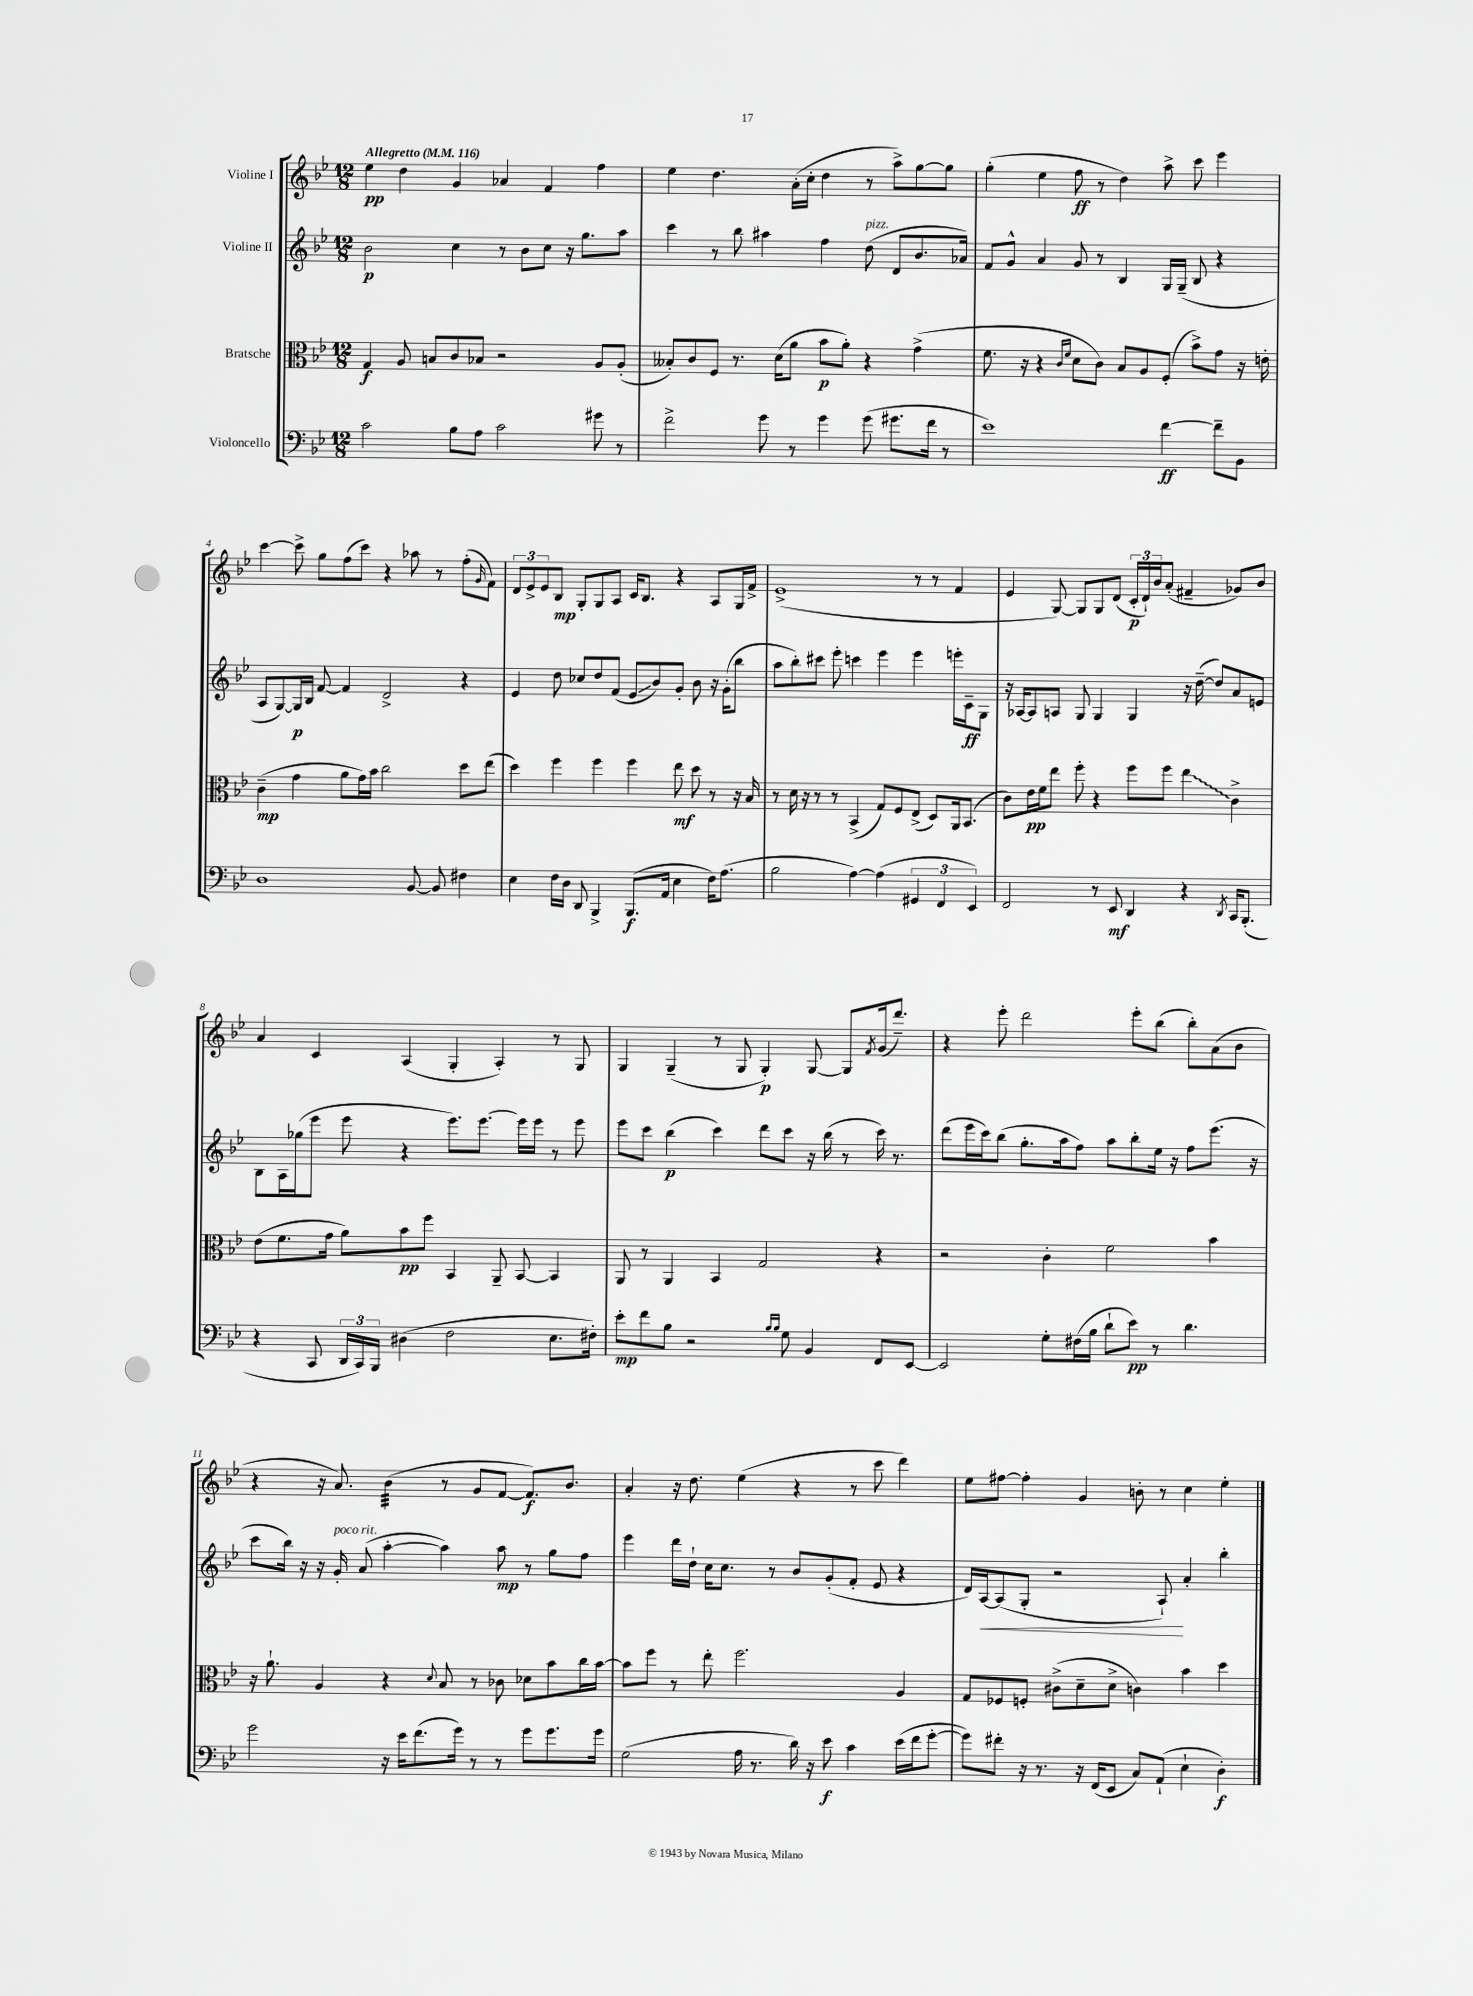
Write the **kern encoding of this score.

**kern	**kern	**kern	**kern
*staff4	*staff3	*staff2	*staff1
*clefF4	*clefC3	*clefG2	*clefG2
*k[b-e-]	*k[b-e-]	*k[b-e-]	*k[b-e-]
*M12/8	*M12/8	*M12/8	*M12/8
*MM116	*MM116	*MM116	*MM116
2c	4G	2b-	4ee-
.	8A	.	4dd
.	8B	.	.
8B-	8c	4cc	4g
8A	8B-	.	.
2c	2r	8r	4a-
.	.	8b-	.
.	.	8cc	4f
.	.	16r	.
.	.	8.gg	.
8g#	8A	.	4ff
8r	(8A'	8aa	.
=	=	=	=
2f^	8B--')	4ccc	4ee-
.	8c	.	.
.	8F	8r	4.dd
.	8.r	8bb-	.
8g	.	4aa#	.
.	(16d	.	.
8r	8a	.	(16a'
.	.	.	16cc'
4g	8b-	4ff	4dd
.	8a')	.	.
(8g	4r	(8dd	8r
8.g#	.	8d	8aa^)
.	(4g^	8.b-	[8gg
16f	.	.	.
8r	.	.	8gg]
.	.	16a-)	.
=	=	=	=
1e-)	8.f	8f	(4gg'
.	.	8g^^	.
.	16r	.	.
.	4r	4a	4ee-
.	16qqc	.	.
.	16qqf	.	.
.	8d	8g	8ff
.	8c)	8r	8r
.	8B-	4B-	4dd)
.	8A	.	.
[4f	(8F'	16G	8aa^
.	.	(16G~	.
.	8b-^)	8B-	8ccc
8f~]	8g	4r	4eee-
8BB-	16r	.	.
.	16e'	.	.
=	=	=	=
1D	(4c~	8A	[4ccc
.	.	[8G)	.
.	4g	16G]	8ccc^]
.	.	16B-	.
.	.	[8f	8gg
.	8a	4f]	(8ff
.	16g)	.	8ccc)
.	16b-	.	.
.	2cc	2d^	4r
[8BB-	.	.	8aa-
8BB-]	.	.	8r
4F#	8dd	4r	(8ff'
.	.	.	16qqg
.	(8ee-	.	8f)
=	=	=	=
4E-	4dd)	4e-	12d
.	.	.	12e-^
.	.	.	12e-
16F	4ff	8dd	8B-
16D	.	.	.
8DD	.	8cc-	8G'
4BBB-^	4ff	8dd	8G
.	.	(8f	8A
(8.BBB-	4ff	8e-	16c
.	.	.	8.B-
.	.	8b-)	.
16AA	.	.	.
4E-	8ee-	8g'	4r
.	8dd	8b-	.
16F)	8r	16r	8A
(8.A	.	(16g'	.
.	16r	8bb-	16G
.	16B-	.	16f^
=	=	=	=
2B-	8r	8aa	(1e-^
.	16d	8bb-')	.
.	16r	.	.
.	8r	8ccc#	.
.	8r	8eee-'	.
[4A)	(4BB-^	4ccc	.
(4A]	8G)	4eee-	.
.	8F	.	.
6GG#	(8E-^	4eee-	8r
.	8D)	.	8r
6FF	.	.	.
.	16AA	16eee'	4f
.	(8.BB-	16c~	.
6EE-)	.	.	.
.	.	8G	.
=	=	=	=
2FF	8c)	16r	4e-
.	.	[16A-	.
.	16e-	8A-]	.
.	16f	.	.
.	8ee-	8A	[8G)
.	8ff'	8G	8G]
8r	4r	4G	8G
8EE-	.	.	(8d
4DD	8ff	4G	24c'
.	.	.	24d`)
.	.	.	24b-
.	8ff	.	(8a'
4r	4ee-	16r	4f#~
.	.	([16dd~	.
.	.	8dd])	.
8qDD	.	.	.
16CC	4c^	8a	8g-)
(8.BBB-'	.	.	.
.	.	8e	8b-
=	=	=	=
4r	(8e-	8B-	4a
.	8.f	16A	.
.	.	(16gg-	.
8CC	.	8eee-	4c
.	16g	.	.
24DD	8a)	8eee-	.
24CC)	.	.	.
24BBB-	.	.	.
(4D#	8b-	4r	(4A
.	8ff	.	.
2F	4BB-	8.eee-)	4G'
.	.	[8.eee-	.
.	8AA~	.	4A')
.	[8BB-	16eee-]	.
.	.	16eee-	.
8.E-	4BB-]	8r	8r
.	.	8eee-	8G
16F#')	.	.	.
=	=	=	=
8e-'	8AA	8eee-	4G
8f	8r	8ccc	.
8B-	4AA	(4bb-	(4G~
2r	.	.	.
.	4BB-	4ccc)	8r
.	.	.	8G
.	2G	8ddd	4G')
16qqB-	.	.	.
16qqB-	.	.	.
8G	.	8ccc	.
4BB-	.	16r	[8G
.	.	(16bb-	.
.	.	8r	8G]
.	.	.	8qf
8FF	4r	16ccc)	(16g
.	.	8.r	8.ddd~)
[8EE-	.	.	.
=	=	=	=
2EE-]	2r	(8ddd	4r
.	.	16eee-	.
.	.	16ccc)	.
.	.	(8bb-	8eee-'
.	.	8.gg'	2ddd
8G'	4c'	.	.
.	.	16aa	.
(16F#	.	8ff)	.
16B-	.	.	.
8d`	2f	8aa	.
8e-)	.	8bb-'	8eee-'
8r	.	16ee-	(8bb-
.	.	16r	.
4.d	.	8ff	8bb-')
.	4b-	(8.eee-	(8a
.	.	.	8b-
.	.	16r	.
=	=	=	=
2g	16r	8ccc	4r
.	8.a`	.	.
.	.	16bb-)	.
.	.	16r	.
.	4A	16r	16r
.	.	16g'	8.a)
.	.	(8a	.
16r	4r	[4aa'	(4b-
16e-	.	.	.
(8.f	.	.	.
.	8qqd	.	.
.	8B-	4aa])	8r
16g)	.	.	.
8r	8r	.	8g
8r	8c-	8aa	[8f
8g	8d-	8r	8.f])
8.g	8b-	8gg	.
.	.	.	8.b-
.	16cc	8ff	.
16g	[16b-	.	.
=	=	=	=
(2G	8b-]	4eee-	4a'
.	8ff	.	.
.	8r	16ddd	16r
.	.	16dd`	8.dd
.	8ee-'	16cc	.
.	.	8.cc	.
16A	2.ff	.	(4ee-
8.r	.	.	.
.	.	8r	.
16d)	.	8b-	4r
16r	.	.	.
8e-	.	(8g'	.
4c	.	8f'	8r
.	.	8e-	8ccc
(16e-	4A	4r	4ddd)
16f	.	.	.
[8g'	.	.	.
=	=	=	=
8g])	8G	16d)	8ee-
.	.	[16A	.
8f#'	8F-	(8A]	[8ff#
16r	8F'	8G'	4ff#']
8.r	.	.	.
.	(8c#^	2r	.
16r	8d~	.	4g
(16FF	.	.	.
8EE-	8d^	.	.
8C)	4c)	.	8b'
(8AA`	.	8A`)	8r
4E-`	4b-	4a'	4cc
4D')	4dd	4bb-'	4ee-'
==	==	==	==
*-	*-	*-	*-
